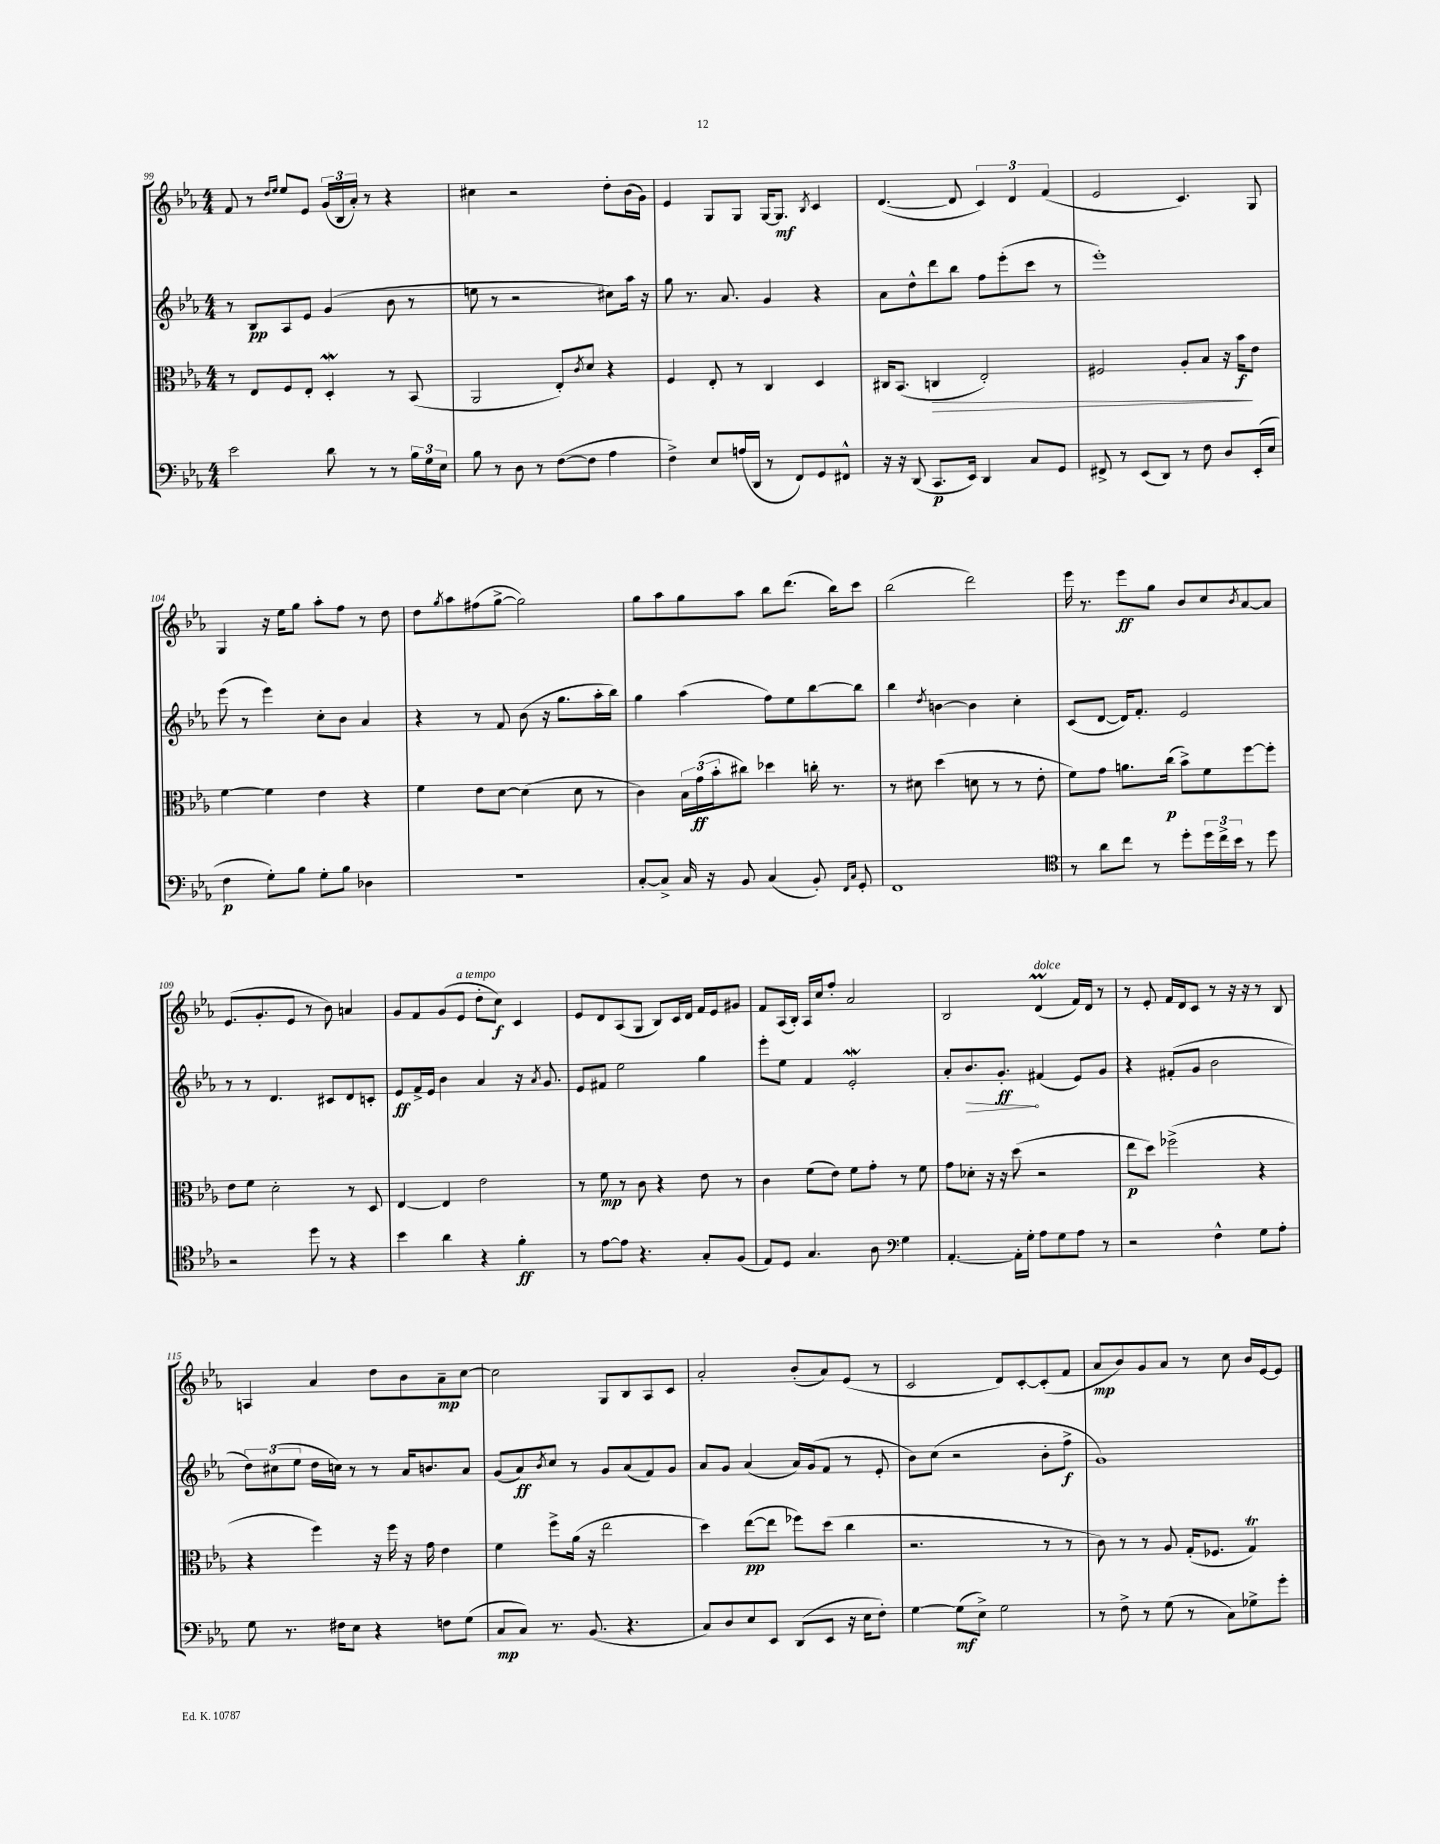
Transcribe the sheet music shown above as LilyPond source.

<<
\new StaffGroup <<
\new Staff = "s0" {
    \clef treble \key ees \major \numericTimeSignature \time 4/4
    f'8 r8 \grace { d''16 ees''16 } ees''8 ees'8 \tuplet 3/2 { g'16( bes16 aes'16-.) } r8 r4 |
    cis''4 r2 d''8-. bes'16( g'16) |
    ees'4 g8 g8 g16~ g8.\mf \acciaccatura { bes8 } c'4 |
    d'4.~( d'8 \tuplet 3/2 { c'4) d'4 f'4( } |
    ees'2 c'4.) g8 |
    g4 r16 ees''16 g''8 aes''8-. f''8 r8 d''8 |
    d''8 \acciaccatura { g''8 } aes''8 fis''8( g''8~-> g''2) |
    g''8 aes''8 g''8 aes''8 bes''8 d'''8.( bes''16) c'''8 |
    bes''2( d'''2) |
    ees'''16 r8. ees'''8\ff g''8 bes'8 c''8 \acciaccatura { bes'8 } aes'8~ aes'8 |
    ees'8.( g'8.-. ees'8 r8 bes'8) a'4 |
    g'8 f'8 g'8( ees'8^\markup { \italic "a tempo" } d''8-. c''8\f) c'4 |
    ees'8 d'8 aes8( g8 bes8) c'16 d'16 f'16 ees'16 gis'8 |
    f'8 aes16( bes16-.) aes16 c''16 f''8-. aes'2 |
    bes2 d'4\prall^\markup { \italic "dolce" }( f'16) d'16 r8 |
    r8 ees'8-. f'16 d'16 c'8 r8 r16 r16 r8 bes8 |
    a4 aes'4 d''8 bes'8 aes'8--\mp c''8~ |
    c''2 g8 bes8 aes8 c'8 |
    aes'2-. bes'8-.( aes'8) ees'8( r8 |
    c'2 d'8) c'8~-. c'8-.( f'8 |
    aes'8\mp bes'8) g'8 aes'8 r8 c''8 bes'16 ees'16~ ees'8 \bar "|." |
}
\new Staff = "s1" {
    \clef treble \key ees \major \numericTimeSignature \time 4/4
    r8 bes8\pp aes8 ees'8 g'4( bes'8 r8 |
    e''8 r8 r2 cis''8) aes''16 r16 |
    g''8 r8. aes'8. g'4 r4 |
    aes'8 d''8-^ d'''8 bes''8 f''8 ees'''8-.( c'''8 r8 |
    ees'''1-.) |
    ees'''8( r8 ees'''4) c''8-. bes'8 aes'4 |
    r4 r8 f'8 bes'8( r16 g''8. aes''16-. bes''16) |
    g''4 aes''4( f''8) ees''8 bes''8~ bes''8 |
    bes''4 \acciaccatura { d''8 } b'4~ b'4 c''4-. |
    c'8( d'8~ d'16) f'8.-. ees'2 |
    r8 r8 d'4. cis'8 d'8 c'8-. |
    ees'8\ff f'16-> ees'16 bes'4 aes'4 r16 \acciaccatura { aes'8 } g'8. |
    ees'8 fis'8 ees''2 g''4 |
    ees'''8-. ees''8 f'4 ees'2-.\mordent |
    aes'8-. \once \override Hairpin.circled-tip = ##t bes'8.\> g'8.-.\ff\! fis'4( ees'8) g'8 |
    r4 fis'8-.( g'8 bes'2 |
    \tuplet 3/2 { d''8) cis''8( ees''8 } d''16 c''16) r8 r8 aes'16 b'8. aes'8 |
    g'8( aes'8\ff) \acciaccatura { bes'8 } c''8 r8 g'8 aes'8( f'8) g'8 |
    aes'8 g'8 aes'4( aes'16) g'16( f'8 r8 ees'8-. |
    bes'8) c''8( r2 bes'8-. f''8->\f |
    g'1) \bar "|." |
}
\new Staff = "s2" {
    \clef alto \key ees \major \numericTimeSignature \time 4/4
    r8 ees8 f8 ees8-. d4-.\mordent r8 bes,8( |
    aes,2 ees8-.) \acciaccatura { c'8 } d'8 r4 |
    f4 ees8-. r8 c4 d4 |
    cis16 bes,8.( c4\> ees2-.) |
    fis2 aes8-. bes8 r16 bes'16\f\! ees'8 |
    f'4~ f'4 ees'4 r4 |
    f'4 ees'8 d'8~ d'4( d'8 r8 |
    c'4) \tuplet 3/2 { bes16 g'16\ff( bes'16-. } cis''8) des''4 c''16-. r8. |
    r8 dis'8 d''4( d'8 r8 r8 ees'8-. |
    f'8) g'8 a'8. c''16\p( bes'8->) f'8 f''8~ f''8-. |
    ees'8 f'8 d'2-. r8 d8 |
    ees4~ ees4 ees'2 |
    r8 f'8\mp r8 c'8 r4 ees'8 r8 |
    c'4 f'8( ees'8) f'8 g'8-. r8 f'8 |
    g'8 des'8-. r16 r16 d''8( r2 |
    ees''8\p d''8) fes''2->( r4 |
    r4 f''4) r16 f''16 r16 g'16 ees'4 |
    f'4 f''8-> aes'16( r16 ees''2 |
    d''4) ees''8~\pp( ees''8 fes''8) d''8( c''4 |
    r2. r8 r8 |
    c'8) r8 r8 aes8 g16-.( fes8. g4\trill) \bar "|." |
}
\new Staff = "s3" {
    \clef bass \key ees \major \numericTimeSignature \time 4/4
    ees'2 d'8 r8 r8 \tuplet 3/2 { bes16 g16 ees16 } |
    bes8 r8 d8 r8 f8~( f8 aes4 |
    f4->) ees8 a16( d,16 r8 f,8) g,8 fis,8-^ |
    r16 r16 d,8( c,8.\p ees,16) d,4 c8 g,8 |
    fis,8-> r8 ees,8( d,8) r8 f8 d8 ees,16-.( ees16 |
    f4\p g8-.) bes8 g8-. bes8 des4 |
    R1 |
    c8~-. c8-> c16 r16 bes,8 c4( bes,8-.) \grace { f,16 c16 } g,8-. |
    f,1 |
    \clef tenor r8 aes'8 c''8 r8 d''8-. \tuplet 3/2 { d''16 c''16-> bes'16 } r8 d''8 |
    r2 d''8 r8 r4 |
    bes'4 aes'4 r4 f'4-.\ff |
    r8 ees'8~ ees'8 r4. g8-. f8( |
    ees8) d8 g4. aes8 \clef bass g4 |
    aes,4.~-. aes,16-. g16-. aes8 g8 aes8 r8 |
    r2 f4-^ g8 aes8-. |
    g8 r8. fis16 ees8 r4 f8 g8( |
    c8\mp c8) r8. bes,8.( r4. |
    c8) d8 ees8 ees,8 d,8( ees,8 r16 ees16 f8-.) |
    g4~ g8\mf( ees8->) g2 |
    r8 f8-> r8 g8( r8 c8) ges8-> g'8-. \bar "|." |
}
>>
>>
\layout { \context { \Score currentBarNumber = #99 } }
